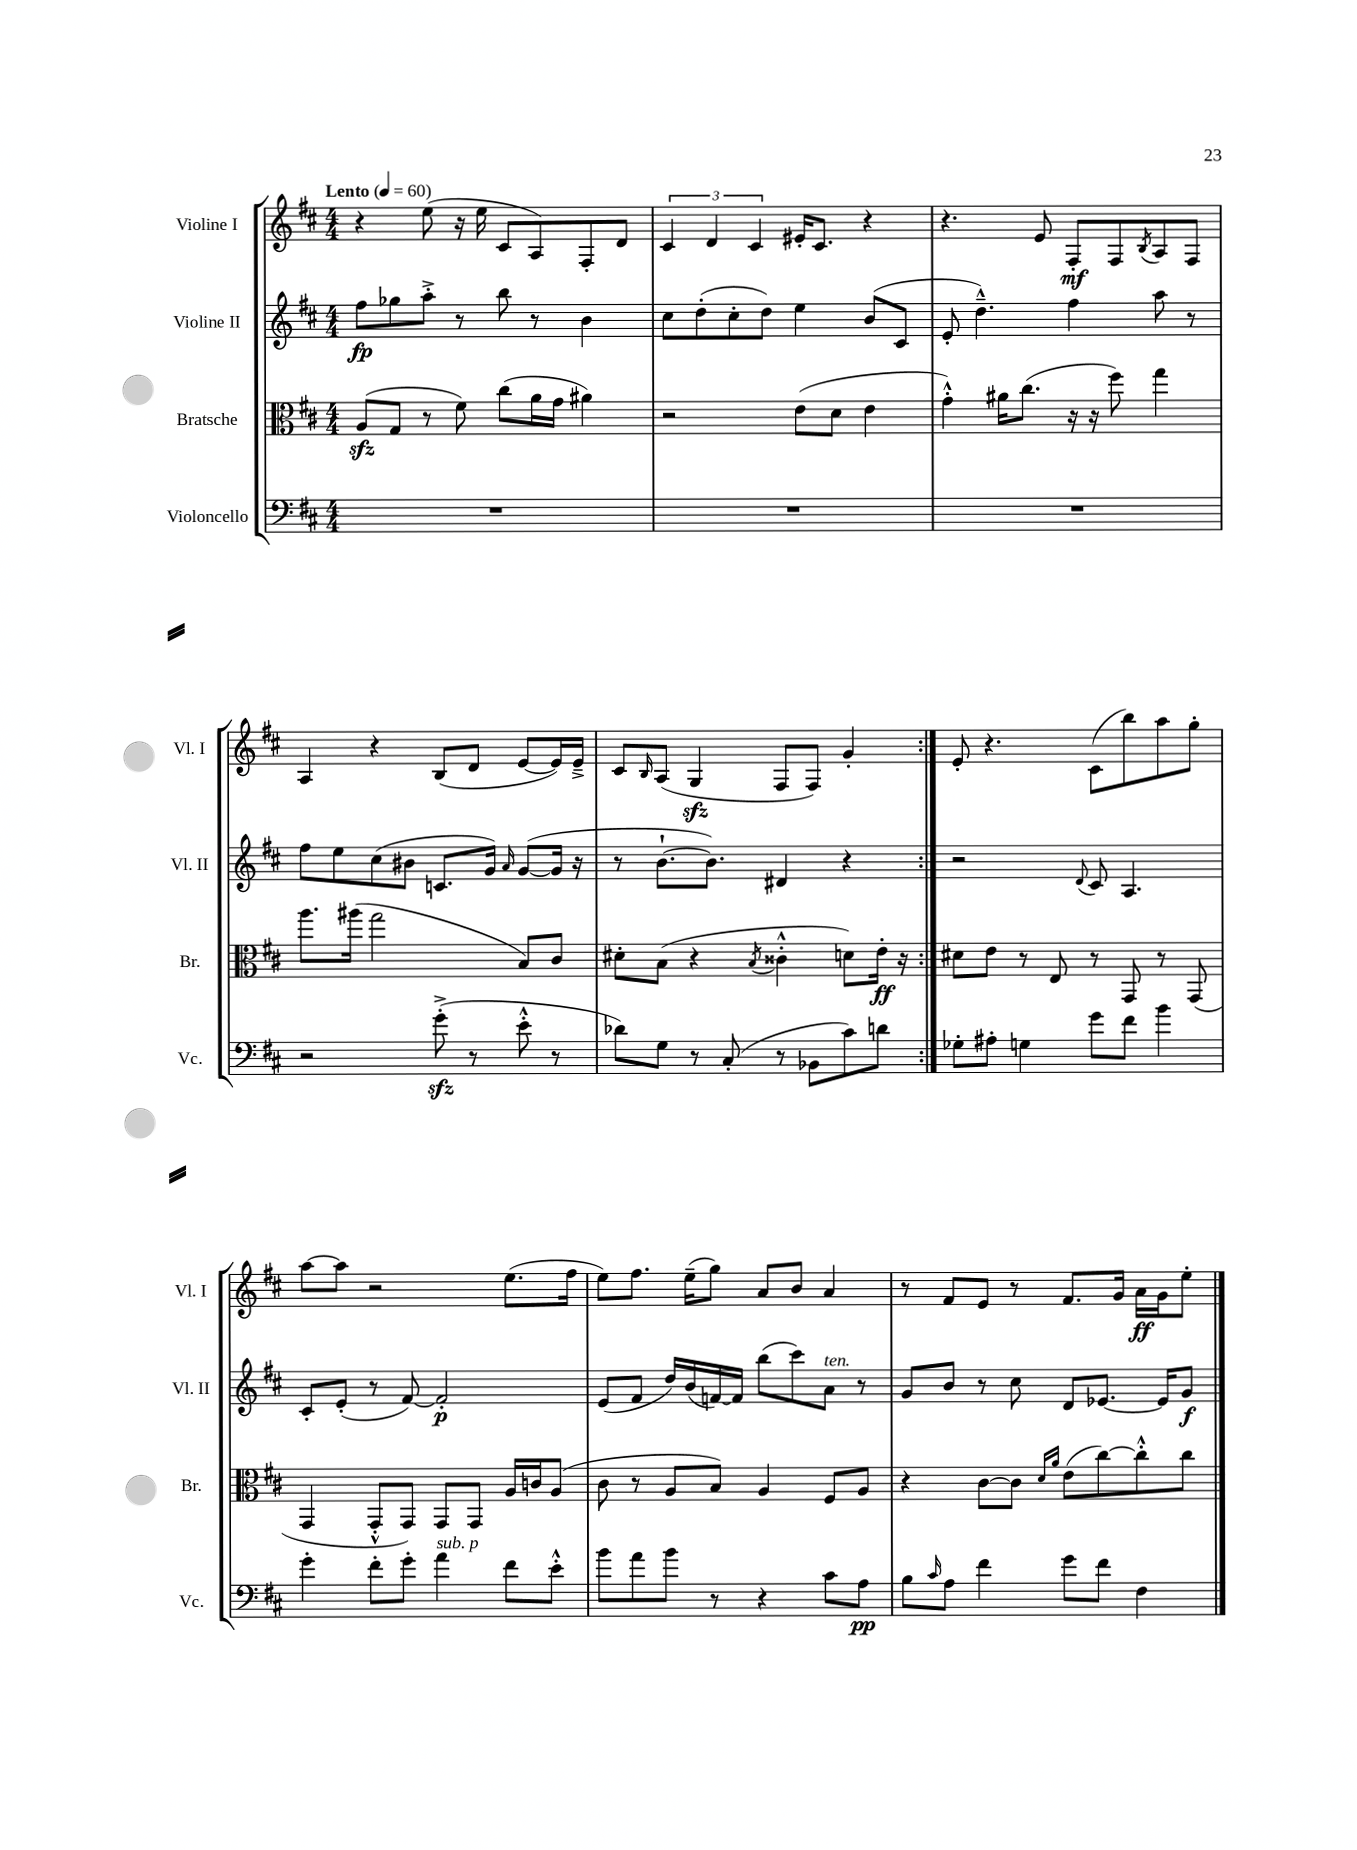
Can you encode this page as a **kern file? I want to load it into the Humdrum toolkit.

**kern	**dynam	**kern	**dynam	**kern	**dynam	**kern	**dynam
*part4	*part4	*part3	*part3	*part2	*part2	*part1	*part1
*staff4	*staff4	*staff3	*staff3	*staff2	*staff2	*staff1	*staff1
*I"Violoncello	*	*I"Bratsche	*	*I"Violine II	*	*I"Violine I	*
*I'Vc.	*	*I'Br.	*	*I'Vl. II	*	*I'Vl. I	*
*clefF4	*	*clefC3	*	*clefG2	*	*clefG2	*
*k[f#c#]	*	*k[f#c#]	*	*k[f#c#]	*	*k[f#c#]	*
*M4/4	*	*M4/4	*	*M4/4	*	*M4/4	*
*MM60	*	*MM60	*	*MM60	*	*MM60	*
=1	=1	=1	=1	=1	=1	=1	=1
!	!	!	!	!	!	!LO:TX:a:B:t=Lento	!
1r	.	(8Azz/L	.	8ff#\L	fp	4r	.
.	.	8G/J	.	8gg-X\	.	.	.
.	.	8r	.	8aa'^\J	.	(8ee\	.
.	.	8f#\)	.	8r	.	16r	.
.	.	.	.	.	.	16ee\	.
.	.	(8cc#\L	.	8bb\	.	8c#/L	.
.	.	16a\L	.	8r	.	8A/)	.
.	.	16g\JJ	.	.	.	.	.
.	.	4a#X\)	.	4b\	.	8F#'/	.
.	.	.	.	.	.	8d/J	.
=2	=2	=2	=2	=2	=2	=2	=2
1r	.	2r	.	8cc#\L	.	6c#/	.
.	.	.	.	(8dd'\	.	.	.
.	.	.	.	.	.	6d/	.
.	.	.	.	8cc#'\	.	.	.
.	.	.	.	.	.	6c#/	.
.	.	.	.	8dd\J)	.	.	.
.	.	(8e\L	.	4ee\	.	16e#X'/KL	.
.	.	.	.	.	.	8.c#/J	.
.	.	8d\J	.	.	.	.	.
.	.	4e\	.	(8b/L	.	4r	.
.	.	.	.	8c#/J	.	.	.
=3	=3	=3	=3	=3	=3	=3	=3
1r	.	4g'^^\)	.	8e'/	.	4.r	.
.	.	.	.	4.dd~^^\)	.	.	.
.	.	16a#X\KL	.	.	.	.	.
.	.	(8.cc#\J	.	.	.	.	.
.	.	.	.	.	.	8e/	.
.	.	16r	.	4ff#\	.	8F#'/L	mf
.	.	16r	.	.	.	.	.
.	.	8ff#\)	.	.	.	8F#/	.
.	.	.	.	.	.	8qB/	.
.	.	4gg\	.	8aa\	.	8A/	.
.	.	.	.	8r	.	8F#/J	.
!!LO:LB:g=z
=4	=4	=4	=4	=4	=4	=4	=4
2r	.	8.aa\L	.	8ff#\L	.	4A/	.
.	.	.	.	8ee\	.	.	.
.	.	(16aa#X\Jk	.	.	.	.	.
.	.	2gg\	.	(8cc#\	.	4r	.
.	.	.	.	8b#X\J	.	.	.
(8gzz'^\	.	.	.	8.cn/L	.	(8B/L	.
8r	.	.	.	.	.	8d/J	.
.	.	.	.	16g/Jk)	.	.	.
.	.	.	.	16qqa/	.	.	.
8e'^^\	.	8B/L)	.	([8g/L	.	[8e/L	.
8r	.	8c#/J	.	16g/Jk]	.	16e/L])	.
.	.	.	.	16r	.	16e~^/JJ	.
=5	=5	=5	=5	=5	=5	=5	=5
8d-X\L)	.	8d#X'\L	.	8r	.	8c#/L	.
.	.	.	.	.	.	16qqB/	.
8G\J	.	(8B\J	.	[8.b`\L	.	(8A/J	.
8r	.	4r	.	.	.	4Gzz/	.
.	.	.	.	8.b\J])	.	.	.
(8C#'/	.	.	.	.	.	.	.
.	.	8qB/	.	.	.	.	.
8r	.	4c##X'^^\	.	4d#X/	.	8F#/L	.
8BB-X\L	.	.	.	.	.	8F#/J)	.
8c#\)	.	8dn\L)	.	4r	.	4g'/	.
8dn\J	.	16e'\Jk	ff	.	.	.	.
.	.	16r	.	.	.	.	.
=6:|!	=6:|!	=6:|!	=6:|!	=6:|!	=6:|!	=6:|!	=6:|!
8G-X'\L	.	8d#X\L	.	2r	.	8e'/	.
8A#X'\J	.	8e\J	.	.	.	4.r	.
4Gn\	.	8r	.	.	.	.	.
.	.	8E/	.	.	.	.	.
.	.	.	.	8qqd/	.	.	.
8g\L	.	8r	.	8c#/	.	(8c#\L	.
8f#\J	.	8GG/	.	4.A/	.	8bb\)	.
4b\	.	8r	.	.	.	8aa\	.
.	.	(8GG/	.	.	.	8gg'\J	.
!!LO:LB:g=z
=7	=7	=7	=7	=7	=7	=7	=7
4g'\	.	4GG/	.	8c#'/L	.	[8aa\L	.
.	.	.	.	(8e'/J	.	8aa\J]	.
8f#'\L	.	8GG'^^/L	.	8r	.	2r	.
8g'\J	.	8GG/J)	.	[8f#/)	.	.	.
!LO:TX:a:i:t=sub. p	!	!	!	!	!	!	!
4a\	.	8GG/L	.	2f#'/]	p	.	.
.	.	8GG/J	.	.	.	.	.
8f#\L	.	16A/LL	.	.	.	(8.ee\L	.
.	.	16cn/J	.	.	.	.	.
8e'^^\J	.	(8A/J	.	.	.	.	.
.	.	.	.	.	.	16ff#\Jk	.
=8	=8	=8	=8	=8	=8	=8	=8
8b\L	.	8c#\	.	(8e/L	.	8ee\L)	.
8a\	.	8r	.	8f#/J	.	8.ff#\J	.
8b\J	.	8A/L	.	16dd/LL)	.	.	.
.	.	.	.	(16b/	.	(16ee~\KL	.
8r	.	8B/J)	.	[16fn/)	.	8gg\J)	.
.	.	.	.	16f/JJ]	.	.	.
4r	.	4A/	.	(8bb\L	.	8a/L	.
.	.	.	.	8ccc#\)	.	8b/J	.
!	!	!	!	!LO:TX:a:i:t=ten.	!	!	!
8c#\L	.	8F#/L	.	8a\J	.	4a/	.
8A\J	pp	8A/J	.	8r	.	.	.
=9	=9	=9	=9	=9	=9	=9	=9
8B\L	.	4r	.	8g/L	.	8r	.
16qqc#/	.	.	.	.	.	.	.
8A\J	.	.	.	8b/J	.	8f#/L	.
4f#\	.	[8c#\L	.	8r	.	8e/J	.
.	.	8c#\J]	.	8cc#\	.	8r	.
.	.	16qqd/LL	.	.	.	.	.
.	.	16qqa/JJ	.	.	.	.	.
8g\L	.	(8e\L	.	8d/L	.	8.f#/L	.
8f#\J	.	[8cc#\)	.	[8.e-X/J	.	.	.
.	.	.	.	.	.	16g/Jk	.
4F#\	.	8cc#'^^\]	.	.	.	16a\LL	ff
.	.	.	.	16e-/KL]	.	16g\J	.
.	.	8cc#\J	.	8g/J	f	8ee'\J	.
==	==	==	==	==	==	==	==
*-	*-	*-	*-	*-	*-	*-	*-
